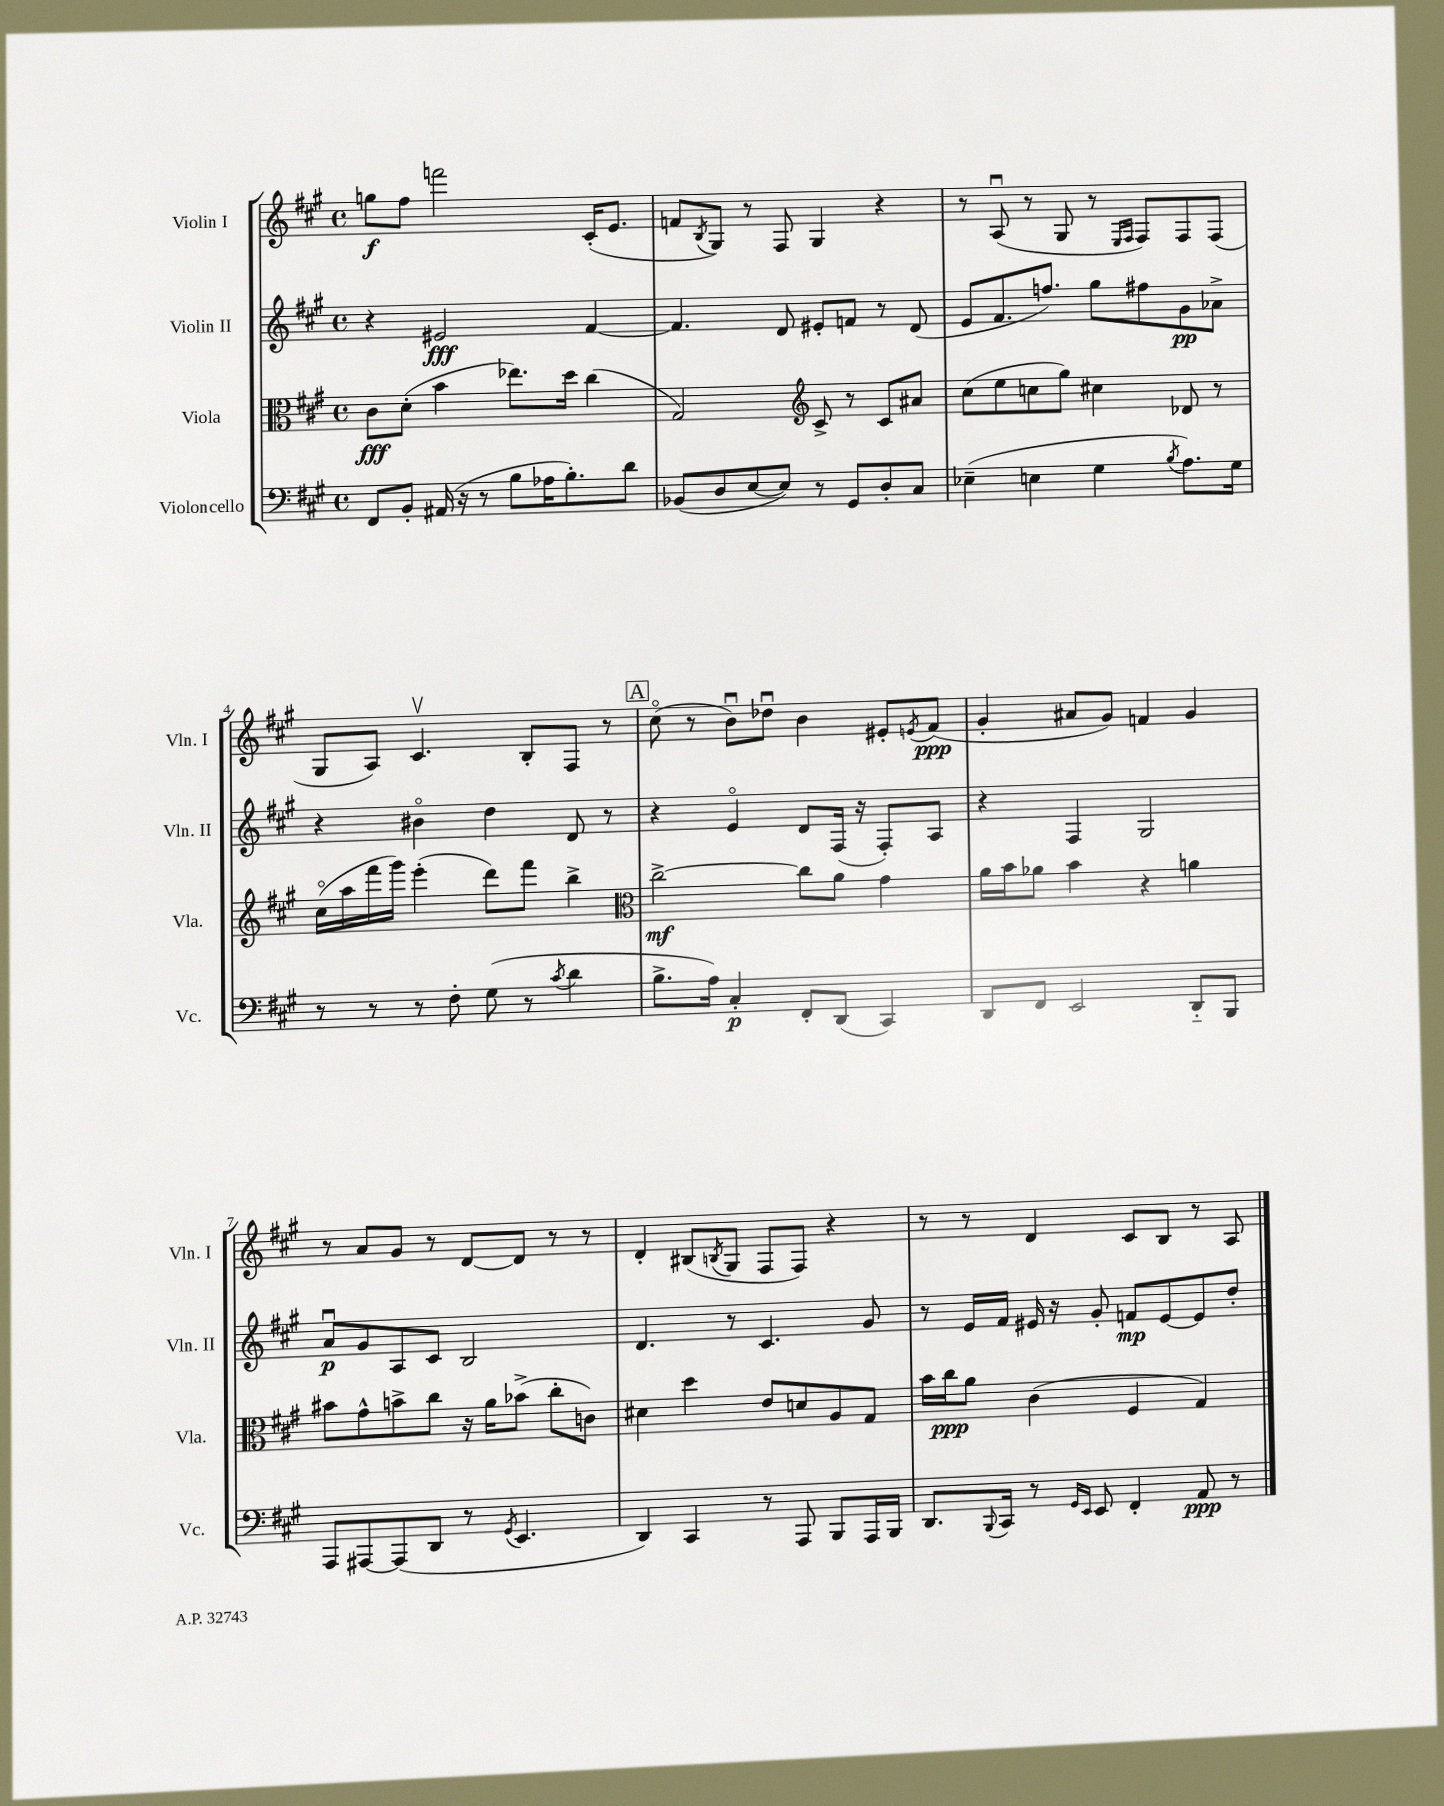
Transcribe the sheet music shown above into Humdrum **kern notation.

**kern	**kern	**kern	**kern
*staff4	*staff3	*staff2	*staff1
*clefF4	*clefC3	*clefG2	*clefG2
*k[f#c#g#]	*k[f#c#g#]	*k[f#c#g#]	*k[f#c#g#]
*M4/4	*M4/4	*M4/4	*M4/4
*met(c)	*met(c)	*met(c)	*met(c)
8FF#	8c#	4r	8gg
8BB'	(8d'	.	8ff#
(16AA#	4b	2e#	2fff
16r	.	.	.
8r	.	.	.
8B	8.ee-)	.	.
16A-	.	.	.
8.B')	16dd	.	.
.	(4cc#	[4f#	(16c#'
.	.	.	8.e
8d	.	.	.
=	=	=	=
(8BB-	2G#)	4.f#]	8f
.	.	.	8qB
8D	.	.	8G#)
[8E	.	.	8r
8E])	.	8d	8F#
*	*clefG2	*	*
8r	8c#^	8e#'	4G#
8GG#	8r	8f	.
8D'	8c#	8r	4r
8C#	8a#	(8d	.
=	=	=	=
(4E-~	(8cc#	8e	8r
.	8ee	8.f#	(8Au
4E	8cc	.	8r
.	.	8.ff)	.
.	8gg#)	.	8G#
4G#	4cc#	8gg#	8r
.	.	.	16qqE
.	.	.	16qqF#
.	.	8ff#	8F#)
8qB	.	.	.
8.A)	8d-	8g#	8F#
.	8r	8a-^	(8F#
16G#	.	.	.
=	=	=	=
8r	(16cc#o	4r	8G#
.	16aa	.	.
8r	16fff#	.	8A)
.	16ggg#)	.	.
8r	(4eee'	4b#o	4.c#v
8F#'	.	.	.
(8G#	8ddd)	4dd	.
8r	8fff#	.	8B'
8qc#	.	.	.
4d	4bb^	8d	8F#
.	.	8r	8r
=	=	=	=
*	*clefC3	*	*
8.B^	[2cc#^	4r	(8cc#o
.	.	.	8r
16A)	.	.	.
4C#'	.	4eo	8bu)
.	.	.	8dd-u
8FF#'	8cc#]	8d	4b
(8DD	8a	(16F#	.
.	.	16r	.
4CC#)	4g#	8F#')	8e#'
.	.	.	8qe
.	.	8A	(8f#
=	=	=	=
8DD	16a	4r	4g#'
.	16b	.	.
8FF#	8a-	.	.
2EE	4b	4F#	8a#
.	.	.	8g#)
.	4r	2G#	4f
8DD'~	4a	.	4g#
8BBB	.	.	.
=	=	=	=
8AAA	8b#	8au	8r
[8AAA#	8g#^^	8g#	8a
(8AAA#]	8b^	8A	8g#
8DD	8cc#	8c#	8r
8r	16r	2B	[8d
.	16a	.	.
8qGG#	.	.	.
4.EE	(8b-^	.	8d]
.	8cc#'	.	8r
.	8c)	.	8r
=	=	=	=
4DD)	4d#	4.d	4d'
4CC#	4dd	.	(8B#
.	.	.	8qB
.	.	8r	8G#
8r	8e	4.c#	8F#
8AAA	8d	.	8F#)
8BBB	8A	.	4r
16AAA	8G#	8g#	.
16BBB	.	.	.
=	=	=	=
8.DD	16b	8r	8r
.	16cc#	.	.
.	8a	16e	8r
8qqBBB	.	.	.
16CC#	.	16f#	.
8r	(4c#	16e#	4d
.	.	16r	.
16qqGG#	.	.	.
16qqEE	.	.	.
8EE	.	8g#'	.
4FF#'	4F#	8f	8c#
.	.	[8e#	8B
8AA	4G#)	8e#]	8r
8r	.	8dd'	8A
==	==	==	==
*-	*-	*-	*-
